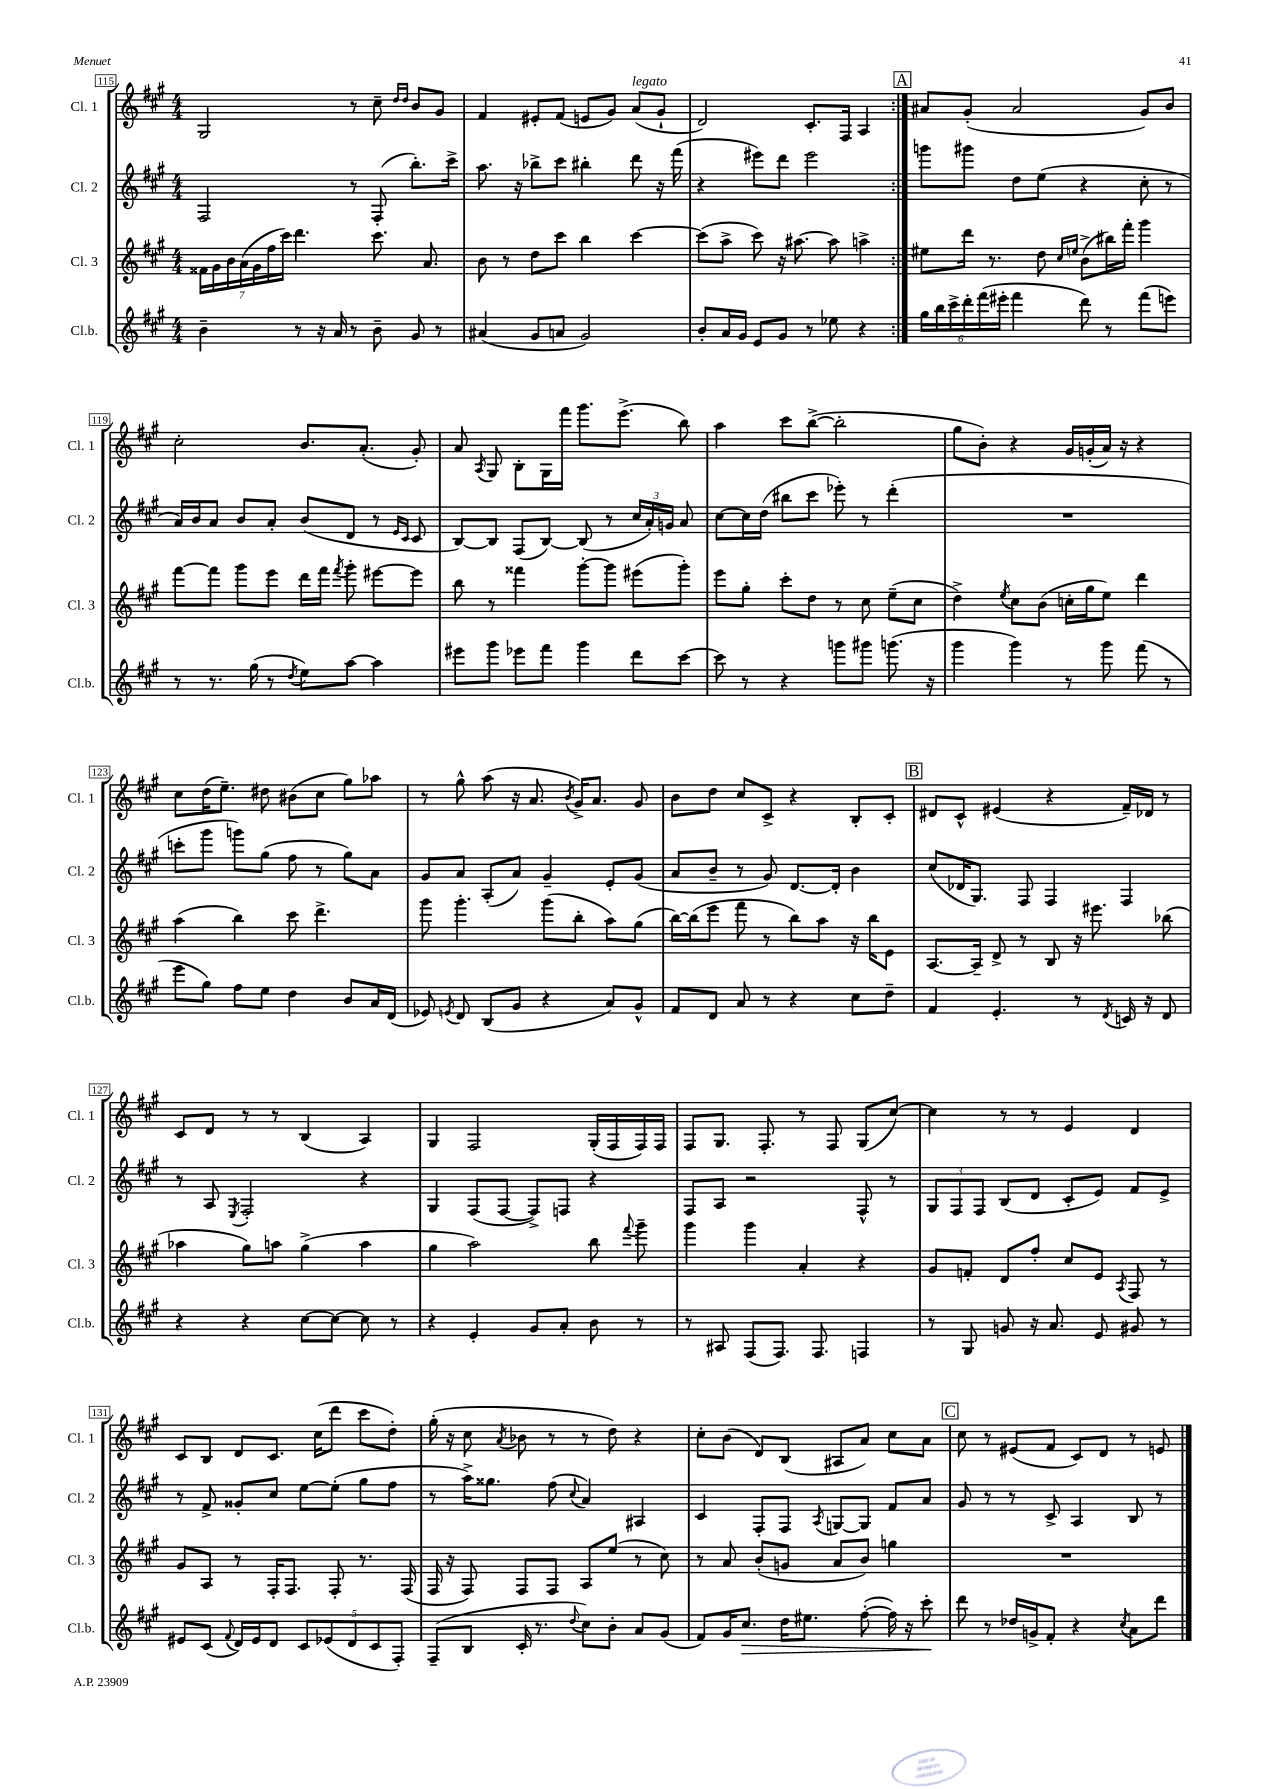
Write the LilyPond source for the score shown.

<<
\new StaffGroup <<
\new Staff = "s0" \with { instrumentName = "Cl. 1" shortInstrumentName = "Cl. 1" } {
    \clef treble \key a \major \numericTimeSignature \time 4/4
    \autoBeamOff \repeat volta 2 { gis2 r8 cis''8-- \grace { d''16[ d''16] } b'8[ gis'8] |
    fis'4 eis'8[-. fis'8]( e'8[ gis'8]) a'8[^\markup { \italic "legato" }( gis'8]-! |
    d'2) cis'8.[-. fis16] a4 | }
    \mark \markup { \box "A" } ais'8[ gis'8]-.( ais'2 gis'8[) b'8] |
    cis''2-. b'8.[ a'8.]-.( gis'8-.) |
    a'8 \acciaccatura { a8 } gis8 b8[-. gis16 fis'''16] gis'''8.[ e'''8.]->( b''8) |
    a''4 cis'''8[ b''8]~->( b''2-. |
    gis''8[ b'8]-.) r4 gis'16[ g'16-.( a'16]) r16 r4 |
    cis''8[ d''16( e''8.]--) dis''8 bis'8[( cis''8] gis''8[) aes''8] |
    r8 gis''8-^ a''8( r16 a'8. \acciaccatura { b'8 } gis'16[->) a'8.] gis'8 |
    b'8[ d''8] cis''8[ cis'8]-> r4 b8[-. cis'8]-. |
    \mark \markup { \box "B" } dis'8[ cis'8]-^ eis'4( r4 fis'16[--) des'16] r8 |
    cis'8[ d'8] r8 r8 b4( a4) |
    gis4 fis2 gis16[-.( fis16 fis16) fis16] |
    fis8[ gis8.] fis8.-. r8 fis8 gis8[( cis''8]~) |
    cis''4 r8 r8 e'4 d'4 |
    cis'8[ b8] d'8[ cis'8.] cis''16[( d'''8] cis'''8[ d''8]-.) |
    gis''16-.( r16 cis''8 \acciaccatura { a'8 } bes'8 r8 r8 d''8) r4 |
    cis''8[-. b'8]( d'8[) b8]( ais8[ a'8]) cis''8[ a'8] |
    \mark \markup { \box "C" } cis''8 r8 eis'8[( fis'8] cis'8[) d'8] r8 e'8 \bar "|." |
}
\new Staff = "s1" \with { instrumentName = "Cl. 2" shortInstrumentName = "Cl. 2" } {
    \clef treble \key a \major \numericTimeSignature \time 4/4
    \autoBeamOff \repeat volta 2 { fis2 r8 fis8-.( b''8.[-.) cis'''16]-> |
    a''8. r16 bes''8[-> cis'''8] bis''4-. d'''8 r16 fis'''16( |
    r4 eis'''8[) d'''8] eis'''2 | }
    \mark \markup { \box "A" } g'''8[ gis'''8] d''8[ e''8]( r4 cis''8-. r8 |
    a'16[) b'16 a'8] b'8[ a'8]-. b'8[( d'8] r8 \grace { e'16[ cis'16] } cis'8 |
    b8[~) b8] fis8[( b8]~) b8( r8 \tuplet 3/2 { cis''16[ a'16-.) g'16] } a'8 |
    cis''8[~ cis''16 d''16]( bis''8[ cis'''8] ees'''8-.) r8 d'''4-.( |
    R1 |
    c'''8[-. gis'''8] g'''8[) gis''8]( fis''8 r8 gis''8[) a'8] |
    gis'8[ a'8] a8[-.( a'8]) gis'4-- e'8[-. gis'8]( |
    a'8[ b'8]-- r8 gis'8) d'8.[~ d'16]-. b'4 |
    \mark \markup { \box "B" } cis''8[( des'16 gis8.]) fis8 fis4 fis4 |
    r8 a8 \acciaccatura { e8 } fis2-. r4 |
    gis4 fis8[( fis8]~ fis8[->) f8] r4 |
    fis8[ a8] r2 fis8-^ r8 |
    \tuplet 3/2 { gis8[ fis8 fis8] } b8[( d'8] cis'8[-. e'8]) fis'8[ e'8]-> |
    r8 fis'8-> gisis'8[-. cis''8] e''8[~ e''8]-.( gis''8[ fis''8] |
    r8 a''16[->) gisis''8.] fis''8( \appoggiatura { cis''8 } a'4) ais4 |
    cis'4 fis8[-. fis8] \acciaccatura { a8 } g8[~ g8] fis'8[ a'8] |
    \mark \markup { \box "C" } gis'8 r8 r8 cis'8-> a4 b8 r8 \bar "|." |
}
\new Staff = "s2" \with { instrumentName = "Cl. 3" shortInstrumentName = "Cl. 3" } {
    \clef treble \key a \major \numericTimeSignature \time 4/4
    \autoBeamOff \repeat volta 2 { \tuplet 7/4 { fisis'16[ gis'16 b'16 a'16( gis'16 fis''16 cis'''16]) } d'''4. cis'''8. a'8. |
    b'8 r8 d''8[ cis'''8] b''4 cis'''4~ |
    cis'''8[( a''8]-> cis'''8) r16 ais''8.~ ais''8 a''4-> | }
    \mark \markup { \box "A" } eis''8[ d'''16] r8. d''8 \grace { cis''16[ e''16] } b'8[->( bis''16) fis'''16]-. gis'''4 |
    fis'''8[~ fis'''8] gis'''8[ e'''8] d'''16[ fis'''16] \acciaccatura { fis'''8 } gis'''8-. eis'''8[~ eis'''8] |
    b''8 r8 fisis'''4 gis'''8[~-. gis'''8] eis'''8[( gis'''8]-.) |
    e'''8[ gis''8]-. cis'''8[-. d''8] r8 cis''8 e''8[--( cis''8] |
    d''4->) \acciaccatura { e''8 } cis''8[ b'8]( c''16[-. gis''16 e''8]) d'''4 |
    a''4( b''4) cis'''8 d'''4.-> |
    gis'''8 gis'''4.-. gis'''8[( b''8]-. a''8[) gis''8]( |
    b''16[~) b''16( e'''8] fis'''8 r8 b''8[) a''8] r16 b''16[ e'8] |
    \mark \markup { \box "B" } a8.[~ a16]-- d'8-> r8 b8 r16 eis'''8. bes''8( |
    aes''4 gis''8[) a''8] gis''4->( a''4 |
    gis''4 a''2) b''8 \appoggiatura { fis'''8 } gis'''8-- |
    gis'''4 gis'''4 a'4-. r4 |
    gis'8[ f'8]-. d'8[ fis''8]-. cis''8[ e'8] \acciaccatura { a8 } fis8 r8 |
    gis'8[ a8] r8 fis16[-. fis8.] fis8-. r8. fis16( |
    fis16 r16 fis8) fis8[ fis8] a8[ e''8]( r8 cis''8) |
    r8 a'8 b'8[-.( g'8] a'8[ b'8]) g''4 |
    \mark \markup { \box "C" } R1 \bar "|." |
}
\new Staff = "s3" \with { instrumentName = "Cl.b." shortInstrumentName = "Cl.b." } {
    \clef treble \key a \major \numericTimeSignature \time 4/4
    \autoBeamOff \repeat volta 2 { b'4-- r8 r16 a'16 r8 b'8-- gis'8 r8 |
    ais'4( gis'8[ a'8] gis'2) |
    b'8[-. a'16 gis'16] e'8[ gis'8] r8 ees''8 r4 | }
    \mark \markup { \box "A" } \tuplet 6/4 { gis''16[ b''16 cis'''16-> d'''16-. fis'''16( eis'''16]-. } fis'''4 d'''8) r8 fis'''8[( e'''8]) |
    r8 r8. gis''16( r8 \acciaccatura { d''8 } e''8[) a''8]~ a''4 |
    eis'''8[ gis'''8] ees'''8[ fis'''8] gis'''4 d'''8[ cis'''8]~ |
    cis'''8 r8 r4 g'''8[ gis'''8] g'''8.( r16 |
    gis'''4 gis'''4) r8 gis'''8 fis'''8( r8 |
    e'''8[ gis''8]) fis''8[ e''8] d''4 b'8[ a'16 d'16]( |
    ees'8) \acciaccatura { e'8 } d'8 b8[( gis'8] r4 a'8[) gis'8]-^ |
    fis'8[ d'8] a'8 r8 r4 cis''8[ d''8]-- |
    \mark \markup { \box "B" } fis'4 e'4.-. r8 \acciaccatura { d'8 } c'16 r16 d'8 |
    r4 r4 cis''8[~ cis''8]~ cis''8 r8 |
    r4 e'4-. gis'8[ a'8]-. b'8 r8 |
    r8 ais8 fis8[( fis8.]) fis8. f4 |
    r8 gis8 g'8 r16 a'8. e'8 gis'8 r8 |
    eis'8[ cis'8]( \appoggiatura { fis'8 } d'16[) eis'16 d'8] \tuplet 5/4 { cis'8[ ees'8( d'8 cis'8 fis8]-.) } |
    fis8[--( b8] cis'16-. r8. \appoggiatura { d''8 } cis''8[) b'8]-. a'8[ gis'8]( |
    fis'8[) gis'16 cis''8.]\> d''16[ eis''8.] fis''8~-.( fis''16) r16 cis'''8-.\! |
    \mark \markup { \box "C" } d'''8 r8 des''16[ g'16-> fis'8]-. r4 \acciaccatura { cis''8 } a'8[ d'''8] \bar "|." |
}
>>
>>
\layout { \context { \Score currentBarNumber = #115 \override BarNumber.stencil = #(make-stencil-boxer 0.1 0.3 ly:text-interface::print) } }
